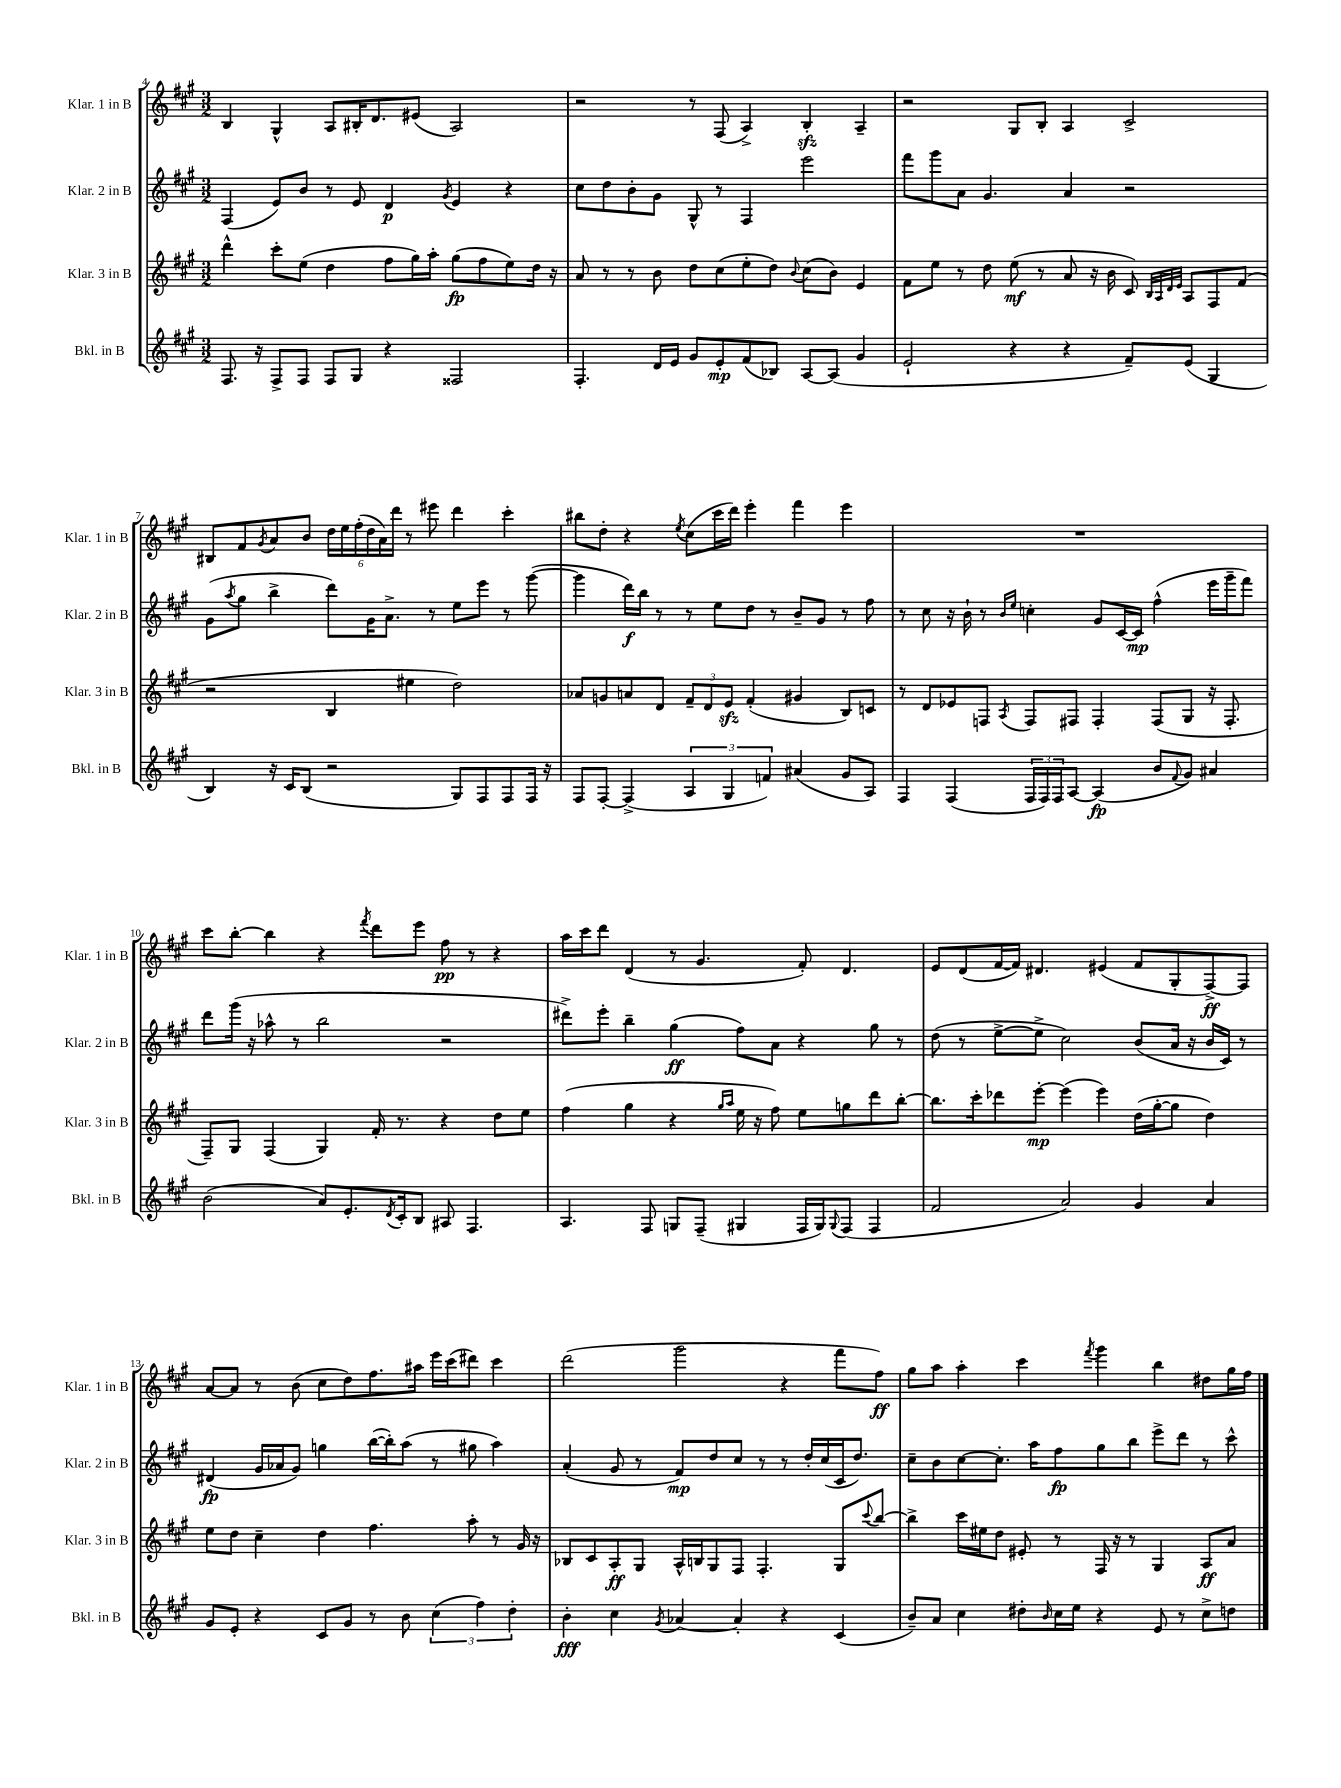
<<
\new StaffGroup <<
\new Staff = "s0" \with { instrumentName = "Klar. 1 in B" shortInstrumentName = "Klar. 1 in B" } {
    \clef treble \key a \major \numericTimeSignature \time 3/2
    b4 gis4-^ a8 bis16-. d'8. eis'8( a2) |
    r2 r8 fis8( a4->) b4-.\sfz a4-- |
    r2 gis8 b8-. a4 cis'2-> |
    bis8 fis'8 \acciaccatura { gis'8 } a'8 b'8 \tuplet 6/4 { d''16 e''16 fis''16-.( d''16 a'16) d'''16 } r8 eis'''8 d'''4 cis'''4-. |
    bis''8 d''8-. r4 \acciaccatura { e''8 } cis''8( cis'''16 d'''16) e'''4-. fis'''4 e'''4 |
    R1. |
    cis'''8 b''8~-. b''4 r4 \acciaccatura { fis'''8 } d'''8 e'''8 fis''8\pp r8 r4 |
    a''16 cis'''16 d'''8 d'4( r8 gis'4. fis'8-.) d'4. |
    e'8 d'8( fis'16~ fis'16) dis'4. eis'4( fis'8 gis8-. fis8~->\ff) fis8 |
    a'8~ a'8 r8 b'8( cis''8 d''8) fis''8. ais''16 e'''16 cis'''16( dis'''8) cis'''4 |
    d'''2( gis'''2 r4 fis'''8 fis''8\ff) |
    gis''8 a''8 a''4-. cis'''4 \acciaccatura { fis'''8 } gis'''4 b''4 dis''8 gis''16 fis''16 \bar "|." |
}
\new Staff = "s1" \with { instrumentName = "Klar. 2 in B" shortInstrumentName = "Klar. 2 in B" } {
    \clef treble \key a \major \numericTimeSignature \time 3/2
    fis4( e'8) b'8 r8 e'8 d'4\p \acciaccatura { gis'8 } e'4 r4 |
    cis''8 d''8 b'8-. gis'8 gis8-^ r8 fis4 e'''2 |
    fis'''8 gis'''8 a'8 gis'4. a'4 r2 |
    gis'8( \acciaccatura { a''8 } gis''8 b''4-> d'''8) gis'16 a'8.-> r8 e''8 e'''8 r8 gis'''8~( |
    gis'''4 d'''16\f) b''16 r8 r8 e''8 d''8 r8 b'8-- gis'8 r8 fis''8 |
    r8 cis''8 r16 b'16-! r8 \grace { b'16 e''16 } c''4-. gis'8 cis'16~ cis'16\mp fis''4-^( e'''16 gis'''16-- fis'''8) |
    d'''8 gis'''16( r16 aes''8-^ r8 b''2 r2 |
    dis'''8->) e'''8-. b''4-- gis''4\ff( fis''8) a'8 r4 gis''8 r8 |
    d''8( r8 e''8~-> e''8-> cis''2) b'8( a'16 r16 b'16 cis'16) r8 |
    dis'4\fp( gis'16 aes'16 gis'8) g''4 b''16~( b''16-.) a''8( r8 gis''8 a''4) |
    a'4-.( gis'8 r8 fis'8\mp) d''8 cis''8 r8 r8 d''16-. cis''16( cis'16 d''8.) |
    cis''8-- b'8 cis''8~ cis''8.-. a''16 fis''8\fp gis''8 b''8 e'''8-> d'''8 r8 cis'''8-^ \bar "|." |
}
\new Staff = "s2" \with { instrumentName = "Klar. 3 in B" shortInstrumentName = "Klar. 3 in B" } {
    \clef treble \key a \major \numericTimeSignature \time 3/2
    d'''4-^ cis'''8-. e''8( d''4 fis''8 gis''16) a''16-. gis''8\fp( fis''8 e''8) d''16 r16 |
    a'8 r8 r8 b'8 d''8 cis''8( e''8-. d''8) \appoggiatura { b'8 } cis''8( b'8) e'4 |
    fis'8 e''8 r8 d''8 e''8\mf( r8 a'8 r16 b'16 cis'8) \grace { b32 a32 d'32 e'32 } a8 fis8 fis'8( |
    r2 b4 eis''4 d''2) |
    aes'8 g'8 a'8 d'8 \tuplet 3/2 { fis'8-- d'8 e'8\sfz } fis'4-.( gis'4 b8) c'8 |
    r8 d'8 ees'8 f8 \acciaccatura { a8 } f8 fis8 fis4-. fis8( gis8 r16 fis8.-. |
    fis8--) gis8 fis4( gis4) fis'16-. r8. r4 d''8 e''8 |
    fis''4( gis''4 r4 \grace { gis''16 a''16 } e''16 r16 fis''8) e''8 g''8 d'''8 b''8~-. |
    b''8. cis'''16-. des'''8 e'''8~-.\mp e'''4( e'''4) d''16( gis''16~-. gis''8 d''4) |
    e''8 d''8 cis''4-- d''4 fis''4. a''8-. r8 gis'16 r16 |
    bes8 cis'8 a8-.\ff gis8 a16-^ b16 gis8 fis8 fis4.-. gis8 \appoggiatura { cis'''8 } b''8~ |
    b''4-> cis'''16 eis''16 d''8 eis'8-. r8 fis16 r16 r8 gis4 a8\ff a'8 \bar "|." |
}
\new Staff = "s3" \with { instrumentName = "Bkl. in B" shortInstrumentName = "Bkl. in B" } {
    \clef treble \key a \major \numericTimeSignature \time 3/2
    fis8. r16 fis8-> fis8 fis8 gis8 r4 fisis2 |
    fis4.-. d'16 e'16 gis'8 e'8-.\mp fis'8( bes8) a8~ a8( gis'4 |
    e'2-! r4 r4 fis'8--) e'8( gis4 |
    b4) r16 cis'16 b8( r2 gis8) fis8 fis8 fis16 r16 |
    fis8 fis8~-. fis4->( \tuplet 3/2 { a4 gis4 f'4) } ais'4( gis'8 a8) |
    fis4 fis4( \tuplet 3/2 { fis16 fis16) fis16 } a8~ a4\fp( b'8 \appoggiatura { fis'8 } gis'8) ais'4 |
    b'2( a'8) e'8.-. \acciaccatura { d'8 } cis'16-. b8 ais8 fis4. |
    a4. fis8 g8 fis8--( gis4 fis16 gis16) \appoggiatura { gis8 } fis8( fis4 |
    fis'2 a'2) gis'4 a'4 |
    gis'8 e'8-. r4 cis'8 gis'8 r8 b'8 \tuplet 3/2 { cis''4( fis''4) d''4-. } |
    b'4-.\fff cis''4 \acciaccatura { gis'8 } aes'4~ aes'4-. r4 cis'4( |
    b'8--) a'8 cis''4 dis''8-. \grace { b'16 } cis''16 e''16 r4 e'8 r8 cis''8-> d''8 \bar "|." |
}
>>
>>
\layout { \context { \Score currentBarNumber = #4 } }
